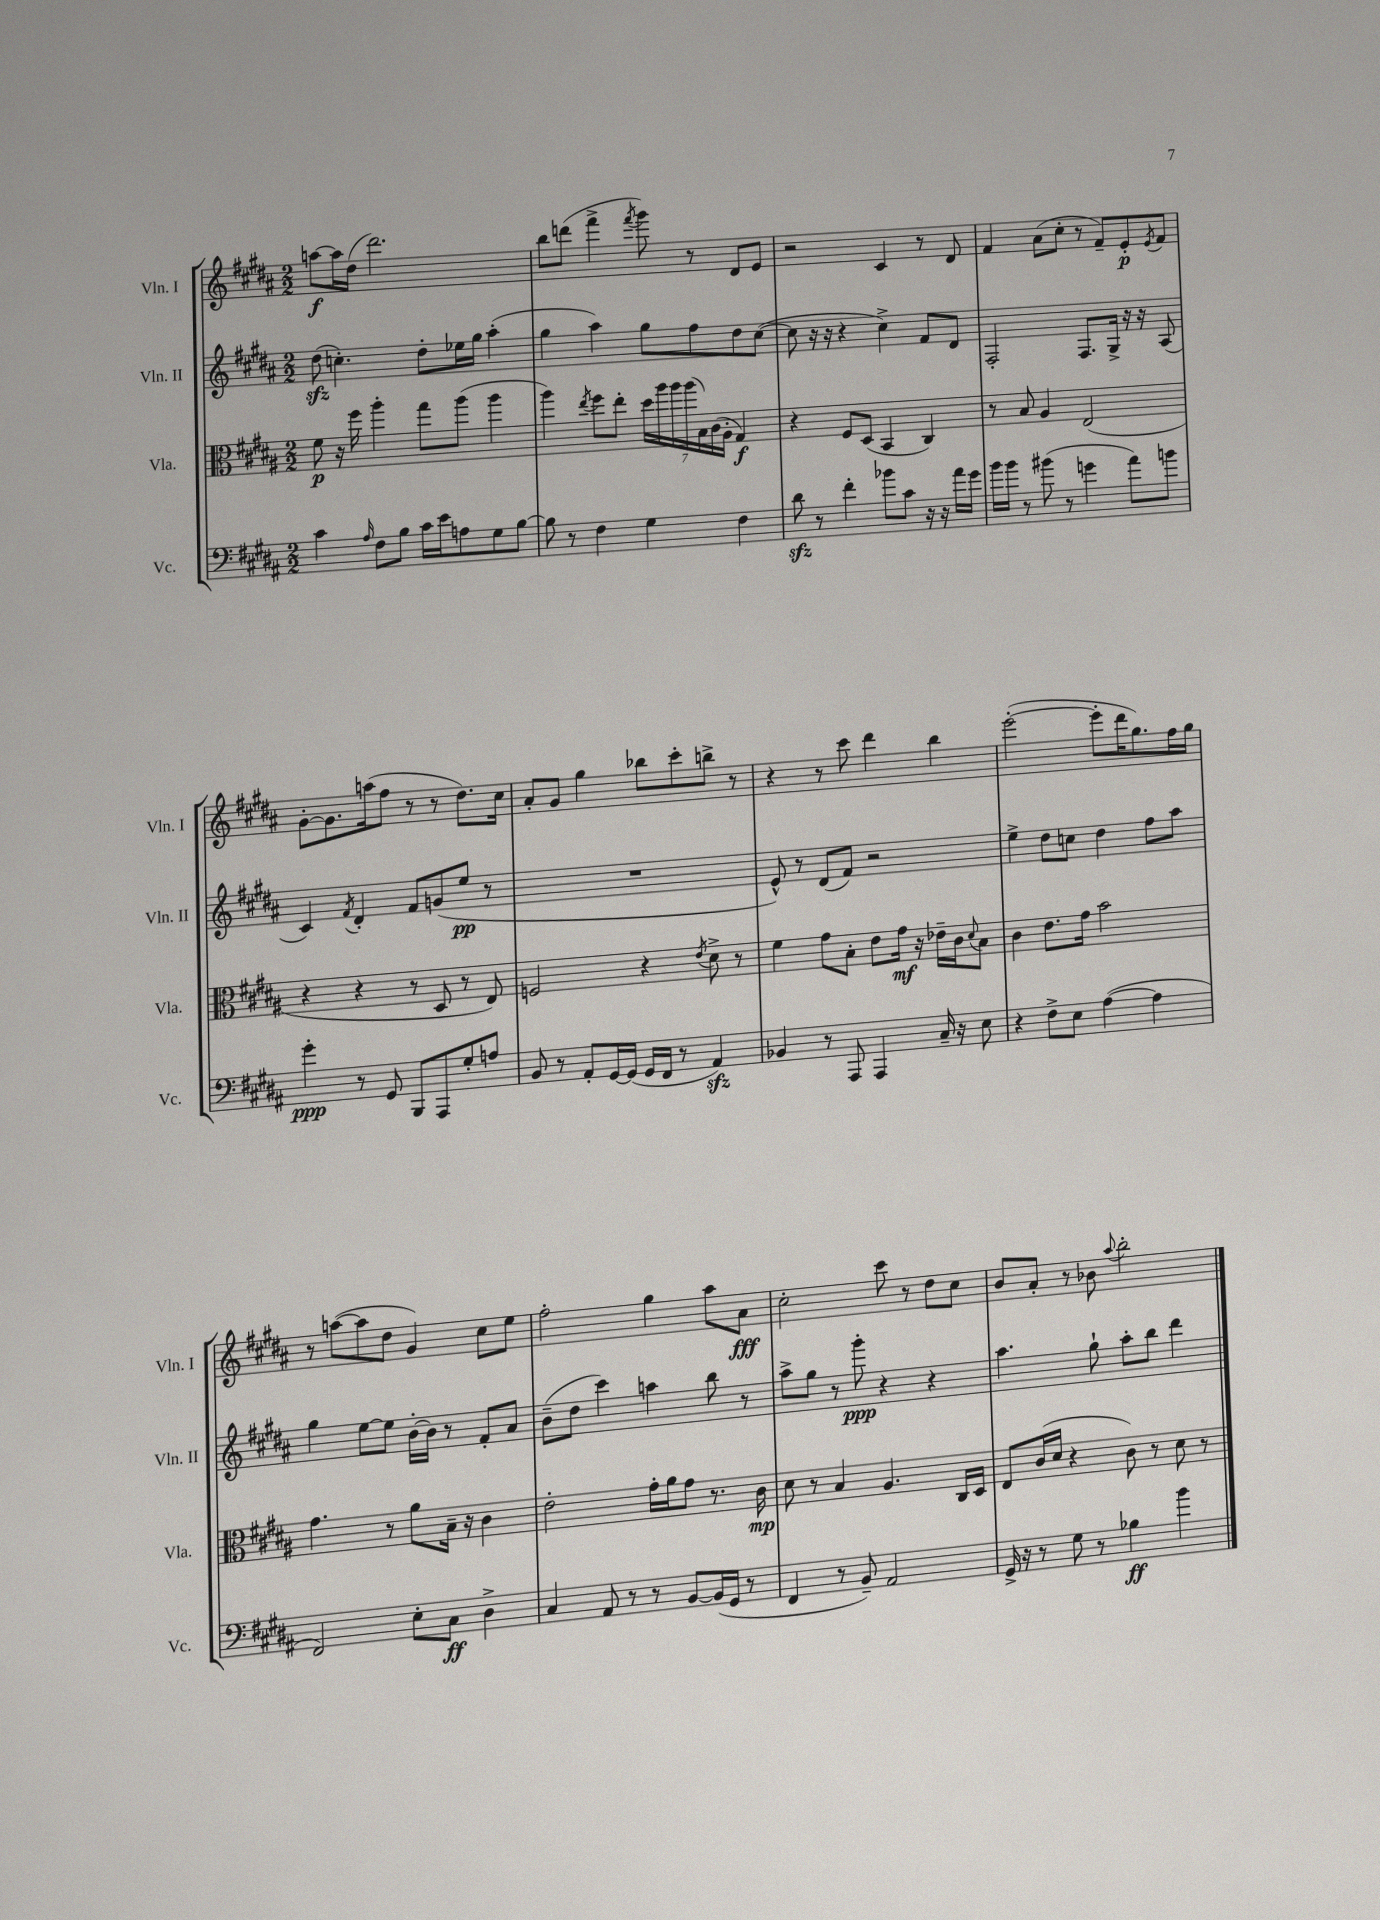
<<
\new StaffGroup <<
\new Staff = "s0" \with { instrumentName = "Vln. I" shortInstrumentName = "Vln. I" } {
    \clef treble \key b \major \numericTimeSignature \time 2/2
    a''8~\f a''16 dis''16( dis'''2.) |
    b''8 d'''8( fis'''4-> \acciaccatura { fis'''8 } gis'''8) r8 dis'8 e'8 |
    r2 cis'4 r8 dis'8 |
    fis'4 ais'8( cis''8-. r8 fis'8--) e'8-.\p \acciaccatura { e'8 } fis'8 |
    gis'8~-. gis'8. a''16( fis''8 r8 r8 dis''8.) cis''16 |
    ais'8-. gis'8 gis''4 bes''8 cis'''8-. b''8-> r8 |
    r4 r8 cis'''8 dis'''4 b''4 |
    e'''2~-.( e'''8-. dis'''16 gis''8.) fis''16 gis''16 |
    r8 a''8~( a''8 dis''8 gis'4) cis''8 e''8 |
    fis''2-. gis''4 ais''8 ais'8\fff |
    cis''2-. cis'''8 r8 dis''8 cis''8 |
    b'8 ais'8-. r8 bes'8 \appoggiatura { ais''8 } b''2-. \bar "|." |
}
\new Staff = "s1" \with { instrumentName = "Vln. II" shortInstrumentName = "Vln. II" } {
    \clef treble \key b \major \numericTimeSignature \time 2/2
    dis''8\sfz( c''4.-.) dis''8-. ees''16 gis''16 ais''4-.( |
    gis''4 ais''4) gis''8 fis''8 dis''8 cis''8~( |
    cis''8 r16 r16 r4 cis''4->) fis'8 dis'8 |
    fis2-. fis8. gis16-> r16 r16 ais8( |
    cis'4) \acciaccatura { fis'8 } dis'4-. fis'8 g'8( e''8\pp r8 |
    R1 |
    e'8-^) r8 dis'8( fis'8) r2 |
    e''4-> dis''8 c''8 dis''4 fis''8 ais''8 |
    gis''4 e''8~ e''8 b'16~-. b'16 r8 fis'8-. ais'8 |
    b'8--( dis''8 cis'''4) a''4 b''8 r8 |
    ais''8-> gis''8 r8 gis'''8-.\ppp r4 r4 |
    ais''4. gis''8-! ais''8-. b''8 dis'''4 \bar "|." |
}
\new Staff = "s2" \with { instrumentName = "Vla." shortInstrumentName = "Vla." } {
    \clef alto \key b \major \numericTimeSignature \time 2/2
    fis'8\p r16 fis''16 ais''4-. gis''8 ais''8( ais''4 |
    ais''4) \acciaccatura { e''8 } fis''8 e''8-. \tuplet 7/4 { dis''16 ais''16 ais''16 ais''16( b16) cis'16( ais16-. } gis4\f) |
    r4 fis8 dis8( b,4 cis4) |
    r8 b8 ais4 e2( |
    r4 r4 r8 dis8 r8 e8) |
    f2 r4 \acciaccatura { e'8 } dis'8-> r8 |
    fis'4 gis'8 b8-. e'8 gis'16\mf r16 ees'16-- cis'16 \appoggiatura { dis'8 } b8 |
    cis'4 e'8. gis'16 b'2 |
    gis'4. r8 ais'8 b16-- r16 cis'4 |
    e'2-. gis'16-. ais'16 gis'8 r8. cis'16\mp |
    dis'8 r8 b4 ais4. cis16 dis16 |
    e8 cis'16( dis'16 r4 cis'8) r8 dis'8 r8 \bar "|." |
}
\new Staff = "s3" \with { instrumentName = "Vc." shortInstrumentName = "Vc." } {
    \clef bass \key b \major \numericTimeSignature \time 2/2
    cis'4 \grace { ais16 } fis8 b8 cis'16 e'16 a8 gis8 b8~ |
    b8 r8 fis4 gis4 fis4 |
    dis'8\sfz r8 fis'4-. bes'8 cis'8 r16 r16 ais'16 gis'16 |
    b'16 b'16 r8 bis'8( r8 g'4 ais'8) b'8 |
    gis'4-.\ppp r8 gis,8 b,,8 ais,,8 gis8-. a8 |
    b,8 r8 ais,8-. gis,16~ gis,16( gis,16 fis,16 r8 ais,4\sfz) |
    bes,4 r8 ais,,8 ais,,4 cis16-- r16 e8 |
    r4 fis8-> e8 ais4~( ais4 |
    fis,2) e8-. cis8\ff dis4-> |
    cis4 ais,8 r8 r8 b,8~ b,16( gis,16 r8 |
    fis,4 r8 b,8--) ais,2 |
    gis,16-> r16 r8 gis8 r8 bes4\ff b'4 \bar "|." |
}
>>
>>
\layout { \context { \Score \remove "Bar_number_engraver" } }
